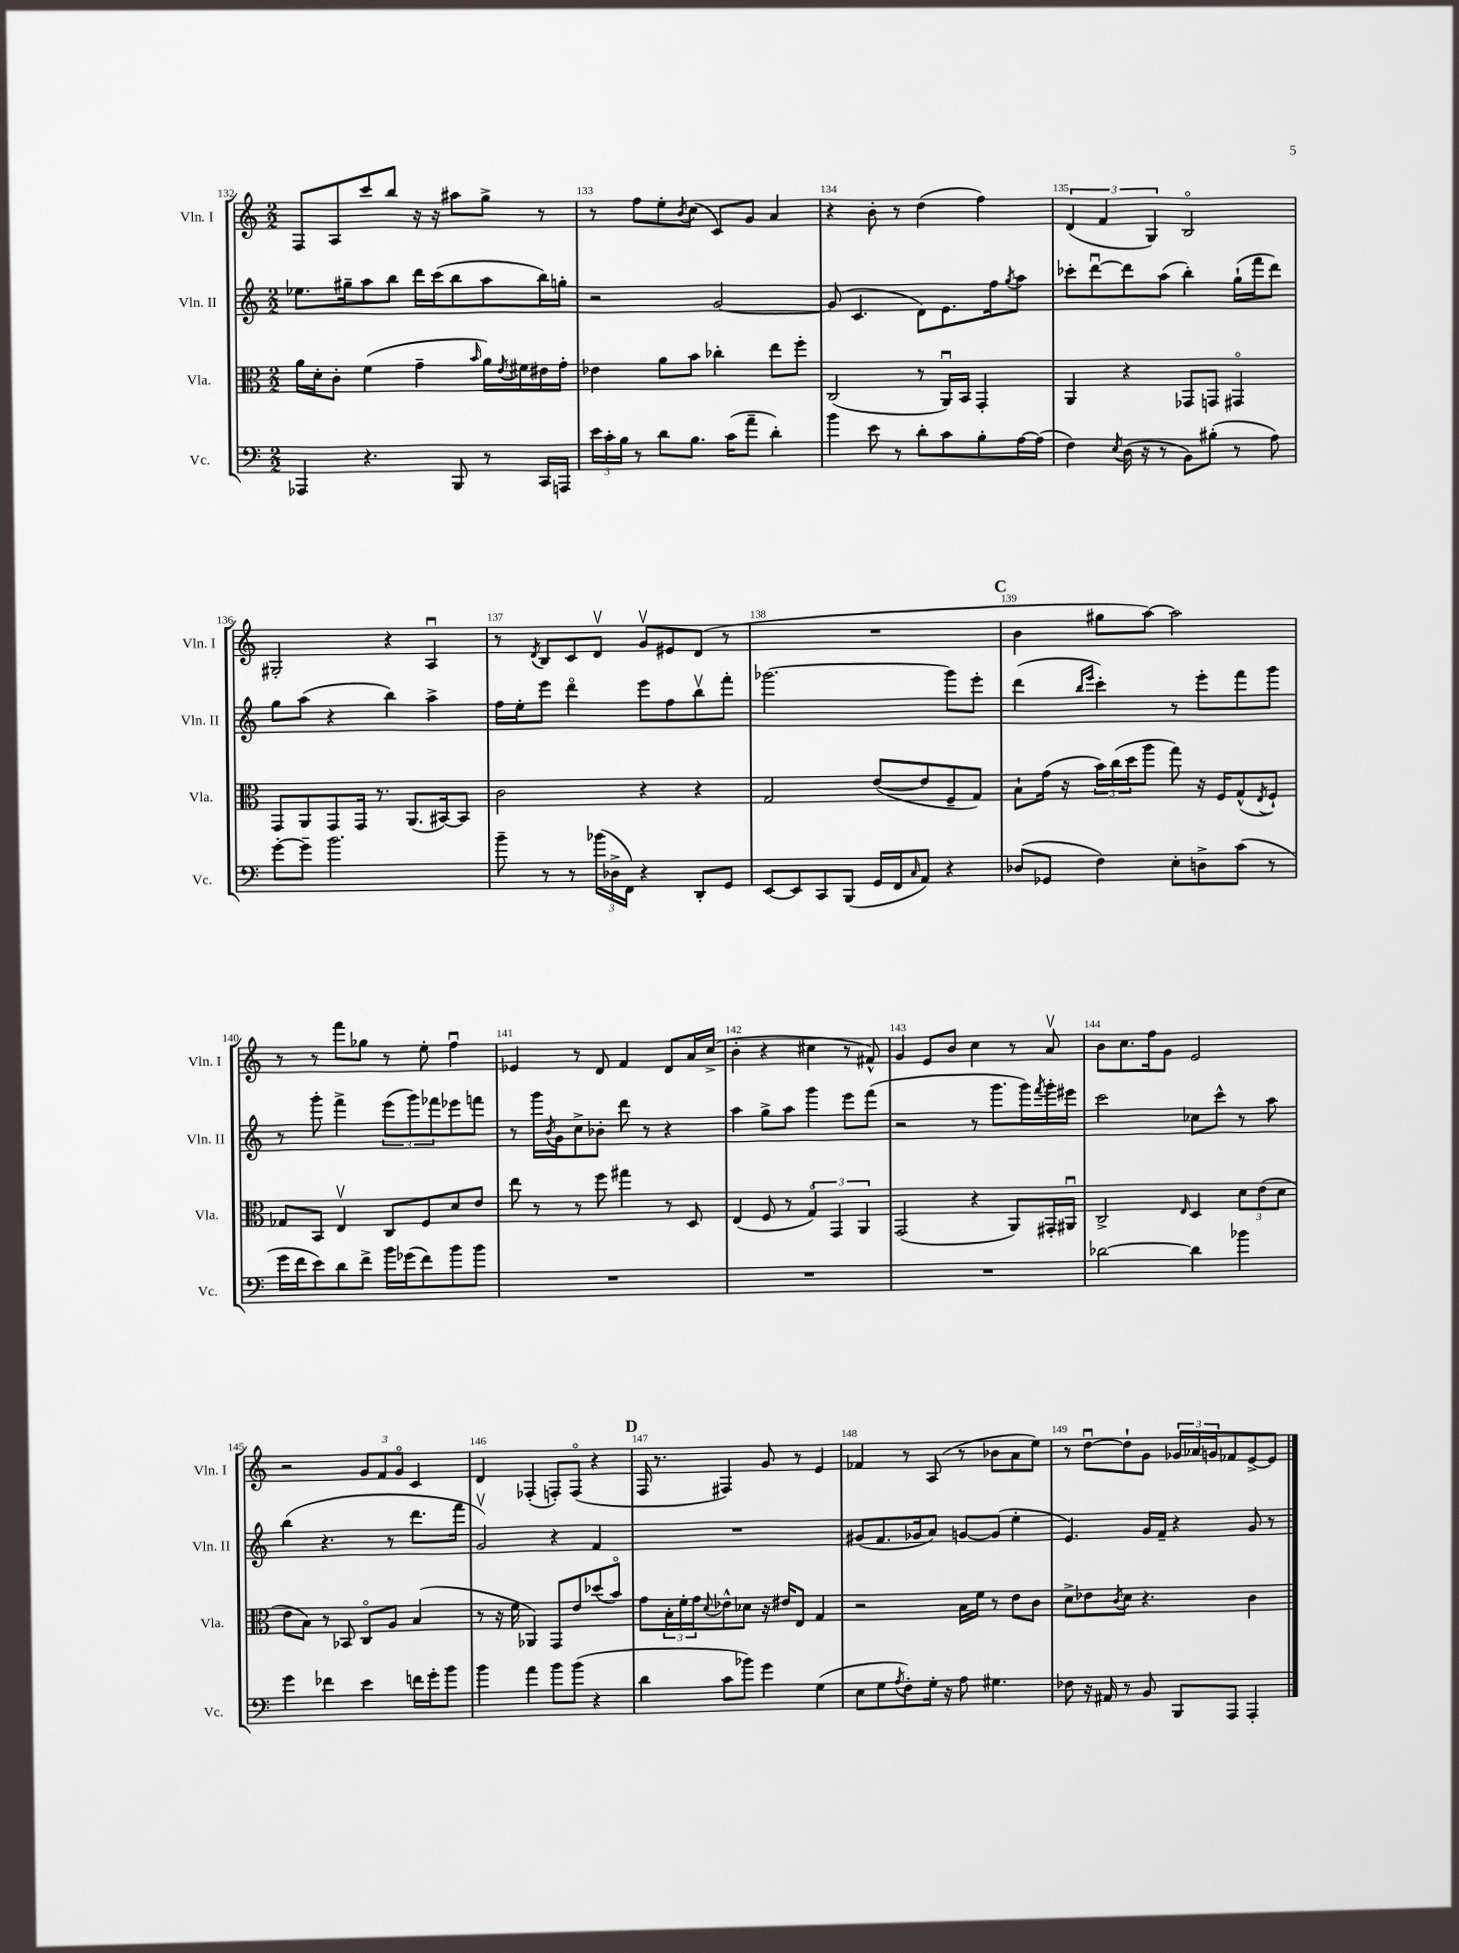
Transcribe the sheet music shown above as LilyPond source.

<<
\new StaffGroup <<
\new Staff = "s0" \with { instrumentName = "Vln. I" shortInstrumentName = "Vln. I" } {
    \clef treble \key c \major \numericTimeSignature \time 2/2
    f8 a8 c'''8 b''8 r16 r16 ais''8 g''8-> r8 |
    r8 f''8 e''8-. \acciaccatura { b'8 } c''8( c'8) g'8 a'4 |
    r4 b'8-. r8 d''4( f''4) |
    \tuplet 3/2 { d'4( f'4 g4) } b2\flageolet |
    gis2-. r4 a4\downbow |
    r8 \acciaccatura { d'8 } b8 c'8 d'8\upbow g'8\upbow eis'8 d'8( r8 |
    R1 |
    \mark \markup { \bold "C" } b'4 gis''8 a''8~) a''2 |
    r8 r8 f'''8 ges''8 r8 e''8-. f''4\downbow |
    ees'4 r8 d'8 f'4 d'8 a'16 c''16->( |
    b'4-. r4 cis''4 r8 fis'8-^) |
    g'4 e'8 b'8 c''4 r8 a'8\upbow |
    b'8 c''8. f''16 g'8 e'2 |
    r2 \tuplet 3/2 { g'8 f'8 g'8\flageolet } c'4 |
    d'4 fes4-.( f8-.) f8\flageolet( r4 |
    \mark \markup { \bold "D" } f16 r8. fis4) g'8 r8 e'4 |
    fes'4 r8 a8( r8 bes'8 a'8 e''8) |
    r8 d''8~\downbow d''8-! g'8 \tuplet 3/2 { ges'16 aes'16 g'16 } fes'8 e'8~-> e'8 \bar "|." |
}
\new Staff = "s1" \with { instrumentName = "Vln. II" shortInstrumentName = "Vln. II" } {
    \clef treble \key c \major \numericTimeSignature \time 2/2
    ees''8. gis''16-- a''8 b''8 d'''16 c'''16( b''8 a''8 b''16) g''16-. |
    r2 g'2~ |
    g'8( c'4. d'8) e'8. f''16 \acciaccatura { g''8 } a''8 |
    ces'''8-. d'''8~\downbow d'''8 a''8( b''4-.) g''16-!( f'''16 d'''8) |
    g''8 a''8( r4 b''4) a''4-> |
    f''16 e''16-. e'''8 d'''4\flageolet e'''8 f''8 b''8\upbow f'''8-. |
    ges'''2.~ ges'''8 e'''8-. |
    \mark \markup { \bold "C" } d'''4( \grace { b''16 e'''16 } c'''4-.) r8 e'''8-. f'''8 g'''8 |
    r8 g'''8-. f'''4-> \tuplet 3/2 { e'''8( g'''8) fes'''8 } ees'''8 f'''8 |
    r8 g'''16 \acciaccatura { b'8 } g'16 c''8-> bes'8-. d'''8 r8 r4 |
    a''4 g''8-> a''8 g'''4 e'''8 f'''8( |
    r2 r8 g'''8. g'''16) \acciaccatura { f'''8 } g'''16-. eis'''16 |
    c'''2 ces''8 c'''8-^ r8 a''8 |
    b''4( r4. r8 d'''8. f'''16 |
    g'2\upbow) r4 f'4 |
    \mark \markup { \bold "D" } R1 |
    gis'8( f'8. ges'16 a'8) g'8~ g'8( e''4-. |
    e'4.) g'16 f'16-- r4 g'8 r8 \bar "|." |
}
\new Staff = "s2" \with { instrumentName = "Vla." shortInstrumentName = "Vla." } {
    \clef alto \key c \major \numericTimeSignature \time 2/2
    a'16 d'16-. c'8-. f'4( g'4-- \grace { b'16 } a'16) \acciaccatura { e'8 } fis'16 eis'16 g'16-. |
    ees'4 a'8 b'8 ces''4-. e''8 f''8-. |
    c2( r8 a,16\downbow) b,16 g,4-. |
    a,4 r4 ges,8 g,8 gis,4\flageolet |
    g,8 a,8 g,8 g,16 r8. a,8.( bis,16~) bis,8 |
    c'2 r4 r4 |
    g2 e'8~( e'8 f8-- g8) |
    \mark \markup { \bold "C" } b8-! g'16( r16 \tuplet 3/2 { b'16) c''16( d''16 } a''8 g''8) r16 f16 g8-^( \acciaccatura { e8 } f8-!) |
    ges8 b,8 e4\upbow c8 f8 d'8 e'8 |
    e''8 r8 r8 f''8 gis''4 r8 d8 |
    e4( f8 r8 \tuplet 3/2 { g4\flageolet) g,4 a,4 } |
    g,2( r4 a,8) gis,16-. ais,16\downbow |
    c2-> \grace { e16 } d4 \tuplet 3/2 { d'8 e'8( d'8 } |
    e'8 b8) r8 bes,8 c8\flageolet a8 b4( |
    r8 r16 f'16 aes,4) g,8 e'8 des''8( b'8\flageolet) |
    \mark \markup { \bold "D" } g'8 \tuplet 3/2 { b16-. f'16-. g'16 } \appoggiatura { d'8 } ees'8-^ des'8 r16 eis'16 e8 g4 |
    r2 b16 f'16 r8 e'8 c'8 |
    d'8-> ees'8 \acciaccatura { c'8 } d'8 r4. c'4 \bar "|." |
}
\new Staff = "s3" \with { instrumentName = "Vc." shortInstrumentName = "Vc." } {
    \clef bass \key c \major \numericTimeSignature \time 2/2
    aes,,4 r4. b,,8 r8 c,16 a,,16 |
    \tuplet 3/2 { e'16 c'16-. b16 } r8 d'8 b8. c'16( a'8-- d'4-.) |
    b'4 e'8 r8 d'8-. c'8 b8-. a16~ a16( |
    f4) \acciaccatura { e8 } d16( r16 r8 b,8) bis8-.( r8 a8) |
    g'8~-. g'8-- b'2. |
    b'8-- r8 r8 \tuplet 3/2 { bes'16( des16-> f,16) } r4 d,8-. g,8 |
    e,8~ e,8 c,8 b,,8( g,16 f,16 \grace { c16 } a,8) r4 |
    \mark \markup { \bold "C" } des8( ges,8 f4) e8-. d8-> c'8( r8 |
    g'16 f'16 e'8) d'8 f'8-> b'16 ges'16( f'8) b'8 b'8 |
    R1 |
    R1 |
    R1 |
    des'2~ des'4 bes'4 |
    g'4 fes'4 e'4 f'16 g'16-. b'8 |
    b'4 a'4 b'8 b'8( r4 |
    \mark \markup { \bold "D" } d'4 c'8 bes'8) g'4 g4( |
    e8 g8 \acciaccatura { a8 } f8-.) g16-. r16 a8 gis4. |
    fes8 r16 ais,16 r8 b,8 b,,8 a,,8 a,,4-. \bar "|." |
}
>>
>>
\layout { \context { \Score currentBarNumber = #132 \override BarNumber.break-visibility = ##(#f #t #t) barNumberVisibility = #all-bar-numbers-visible } }
